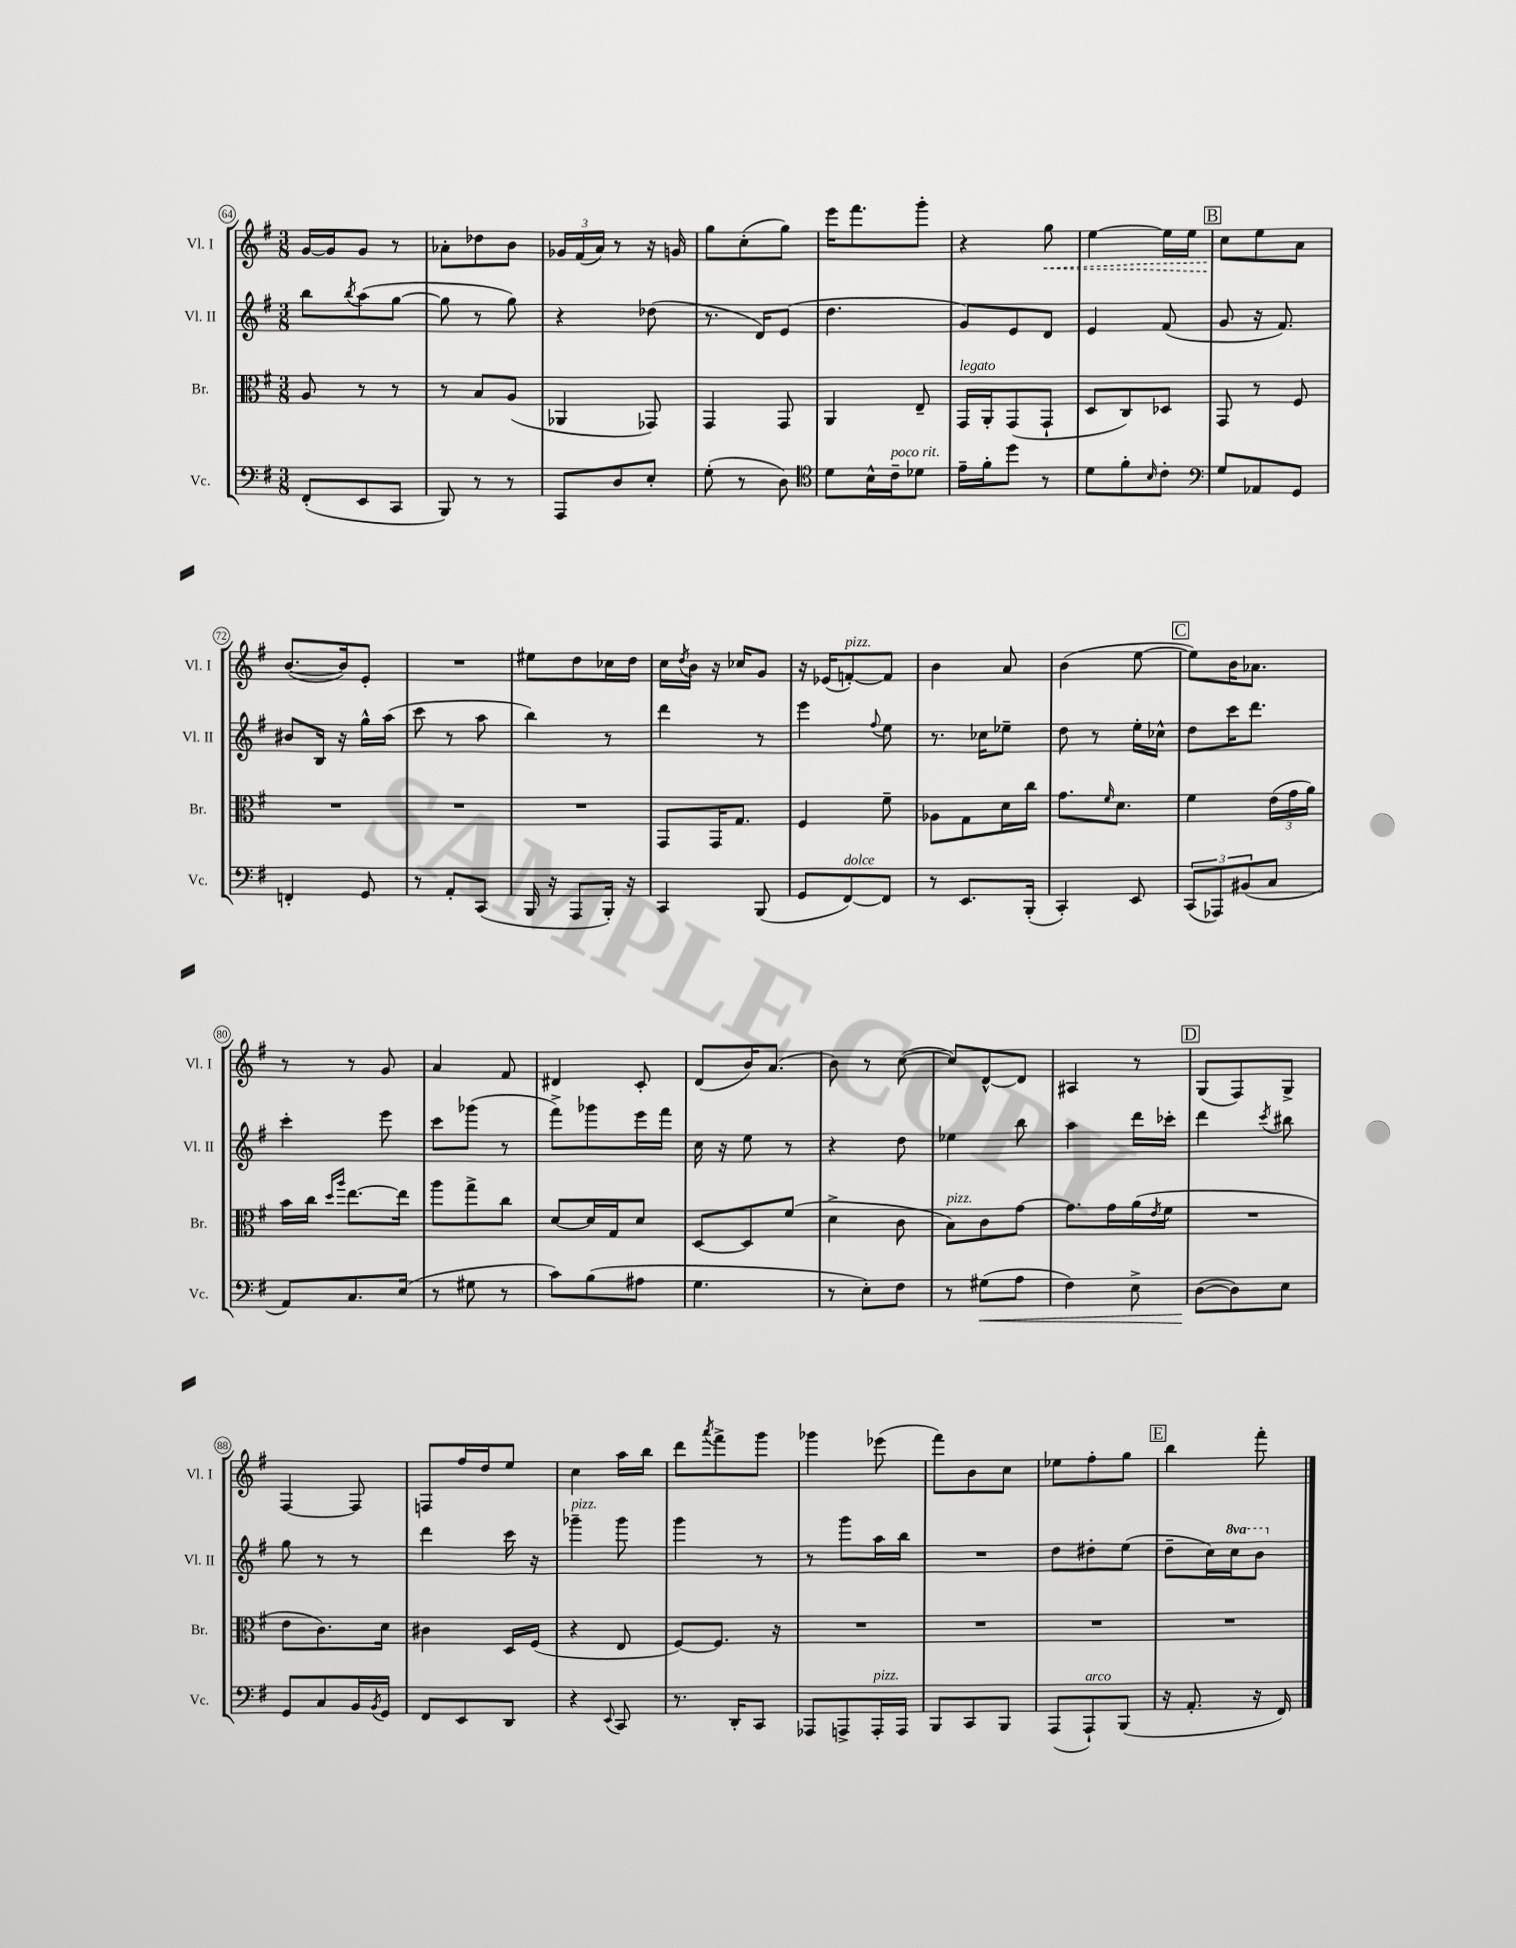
<<
\new StaffGroup <<
\new Staff = "s0" \with { instrumentName = "Vl. I" shortInstrumentName = "Vl. I" } {
    \clef treble \key g \major \numericTimeSignature \time 3/8
    g'16~ g'16 g'8 r8 |
    aes'8-. des''8 b'8 |
    \tuplet 3/2 { ges'16 fis'16( a'16) } r8 r16 g'16 |
    g''8 c''8-.( g''8) |
    e'''16 fis'''8. g'''8-. |
    r4 \once \override Hairpin.style = #'dashed-line g''8\< |
    e''4~ e''16 e''16 |
    \mark \markup { \box "B" } c''8\! e''8 a'8 |
    b'8.~( b'16) e'8-. |
    R4. |
    eis''8 d''8 ces''16 d''16 |
    c''16 \acciaccatura { d''8 } b'16 r16 ces''16 g'8 |
    r16 ees'16( f'8~-.^\markup { \italic "pizz." }) f'8 |
    b'4 a'8 |
    b'4( e''8~ |
    \mark \markup { \box "C" } e''8) b'16 aes'8. |
    r8 r8 g'8 |
    a'4 fis'8 |
    dis'4 c'8-. |
    d'8( b'16) a'8.( |
    b'8) r8 c''8~( |
    c''8) d'8~-^ d'8 |
    ais4 r8 |
    \mark \markup { \box "D" } g8( fis8) g8-> |
    fis4~ fis8 |
    f8 fis''16 d''16 e''8 |
    c''4 a''16 b''16 |
    d'''8 \acciaccatura { a'''8 } fis'''8-> g'''8 |
    ges'''4 ees'''8( |
    fis'''8) b'8 c''8 |
    ees''8 fis''8-. g''8 |
    \mark \markup { \box "E" } b''4 fis'''8-. \bar "|." |
}
\new Staff = "s1" \with { instrumentName = "Vl. II" shortInstrumentName = "Vl. II" } {
    \clef treble \key g \major \numericTimeSignature \time 3/8 \set Staff.ottavationMarkups = #ottavation-simple-ordinals
    b''8 \acciaccatura { b''8 } a''8( g''8~ |
    g''8 r8 g''8) |
    r4 des''8( |
    r8. d'16) e'8( |
    d''4. |
    g'8) e'8 d'8 |
    e'4 fis'8( |
    \mark \markup { \box "B" } g'8 r16 fis'8.) |
    bis'8 b16 r16 g''16-^ a''16( |
    c'''8 r8 a''8 |
    b''4) r8 |
    d'''4 r8 |
    e'''4 \appoggiatura { fis''8 } e''8 |
    r8. ces''16 ees''8-- |
    d''8 r8 e''16-. ces''16-^ |
    \mark \markup { \box "C" } d''8 c'''16 d'''8. |
    c'''4-. e'''8 |
    c'''8 ges'''8( r8 |
    fis'''8->) ges'''8 e'''16 fis'''16 |
    c''16 r16 e''8 r8 |
    r4 d''8 |
    ees''4 b''8 |
    a''4 d'''16 ces'''16-. |
    \mark \markup { \box "D" } d'''4 \acciaccatura { c'''8 } bis''8 |
    g''8 r8 r8 |
    d'''4 c'''16 r16 |
    ges'''4--^\markup { \italic "pizz." } ges'''8 |
    g'''4 r8 |
    r8 g'''8 a''16 b''16 |
    R4. |
    d''8 dis''8-. e''8( |
    \mark \markup { \box "E" } d''8-- c''16) \ottava #1 c'''16 b''8 \ottava #0 \bar "|." |
}
\new Staff = "s2" \with { instrumentName = "Br." shortInstrumentName = "Br." } {
    \clef alto \key g \major \numericTimeSignature \time 3/8
    a8 r8 r8 |
    r8 b8 a8( |
    aes,4 ges,8) |
    g,4 g,8 |
    a,4 e8-- |
    g,16^\markup { \italic "legato" } a,16-. g,8( g,8-! |
    d8 c8) des8 |
    \mark \markup { \box "B" } g,8 r8 fis8 |
    R4. |
    R4. |
    R4. |
    g,8 g,16 g8. |
    fis4 fis'8-- |
    aes8 g8 d'16 c''16 |
    g'8. \grace { fis'16 } d'8. |
    \mark \markup { \box "C" } fis'4 \tuplet 3/2 { e'16( g'16 a'16) } |
    b'16 c''16 \grace { d''16 a''16 } e''8.~ e''16 |
    a''8 g''8-> c''8 |
    d'8~ d'16 g16 d'8 |
    d8~ d8 fis'8( |
    d'4-> c'8 |
    b8^\markup { \italic "pizz." }) c'8 g'8~ |
    g'8. g'16 a'16( \acciaccatura { e'8 } fis'16 |
    \mark \markup { \box "D" } R4. |
    e'8 c'8.) d'16 |
    cis'4 d16 fis16( |
    r4 e8 |
    fis8~) fis8. r16 |
    R4. |
    R4. |
    R4. |
    \mark \markup { \box "E" } R4. \bar "|." |
}
\new Staff = "s3" \with { instrumentName = "Vc." shortInstrumentName = "Vc." } {
    \clef bass \key g \major \numericTimeSignature \time 3/8
    fis,8-.( e,8 c,8 |
    b,,8) r8 r8 |
    a,,8 d8 e8-. |
    g8-.( r8 d8) |
    \clef tenor d'8 b16-^ c'16--^\markup { \italic "poco rit." } des'8 |
    e'16-- fis'16-. d''8 r8 |
    d'8 fis'8-. \grace { b16 } c'8-. |
    \mark \markup { \box "B" } \clef bass g8 aes,8 g,8 |
    f,4-. g,8 |
    r8 a,8-. c,8( |
    b,,16 r16 a,,8 b,,16-.) r16 |
    c,4 b,,8( |
    g,8 fis,8~^\markup { \italic "dolce" }) fis,8 |
    r8 e,8. b,,16-.( |
    c,4-.) e,8 |
    \mark \markup { \box "C" } \tuplet 3/2 { c,8( aes,,8) bis,8( } c8 |
    a,8) c8. e16( |
    r8 gis8 r8 |
    c'8) b8( ais8 |
    g4. |
    r8 e8-.) fis8 |
    r8 gis8\<( a8 |
    fis4) e8-> |
    \mark \markup { \box "D" } d8~\!( d8) e8 |
    g,8 c8 b,16 \acciaccatura { b,8 } g,16 |
    fis,8 e,8 d,8 |
    r4 \appoggiatura { e,8 } c,8 |
    r8. d,16-. c,8 |
    aes,,8 a,,8-> a,,16-.^\markup { \italic "pizz." } a,,16 |
    b,,8 c,8 b,,8 |
    a,,8( a,,8-!^\markup { \italic "arco" }) b,,8( |
    \mark \markup { \box "E" } r16 a,8.-. r16 fis,16) \bar "|." |
}
>>
>>
\layout { \context { \Score currentBarNumber = #64 \override BarNumber.stencil = #(make-stencil-circler 0.1 0.3 ly:text-interface::print) } }
